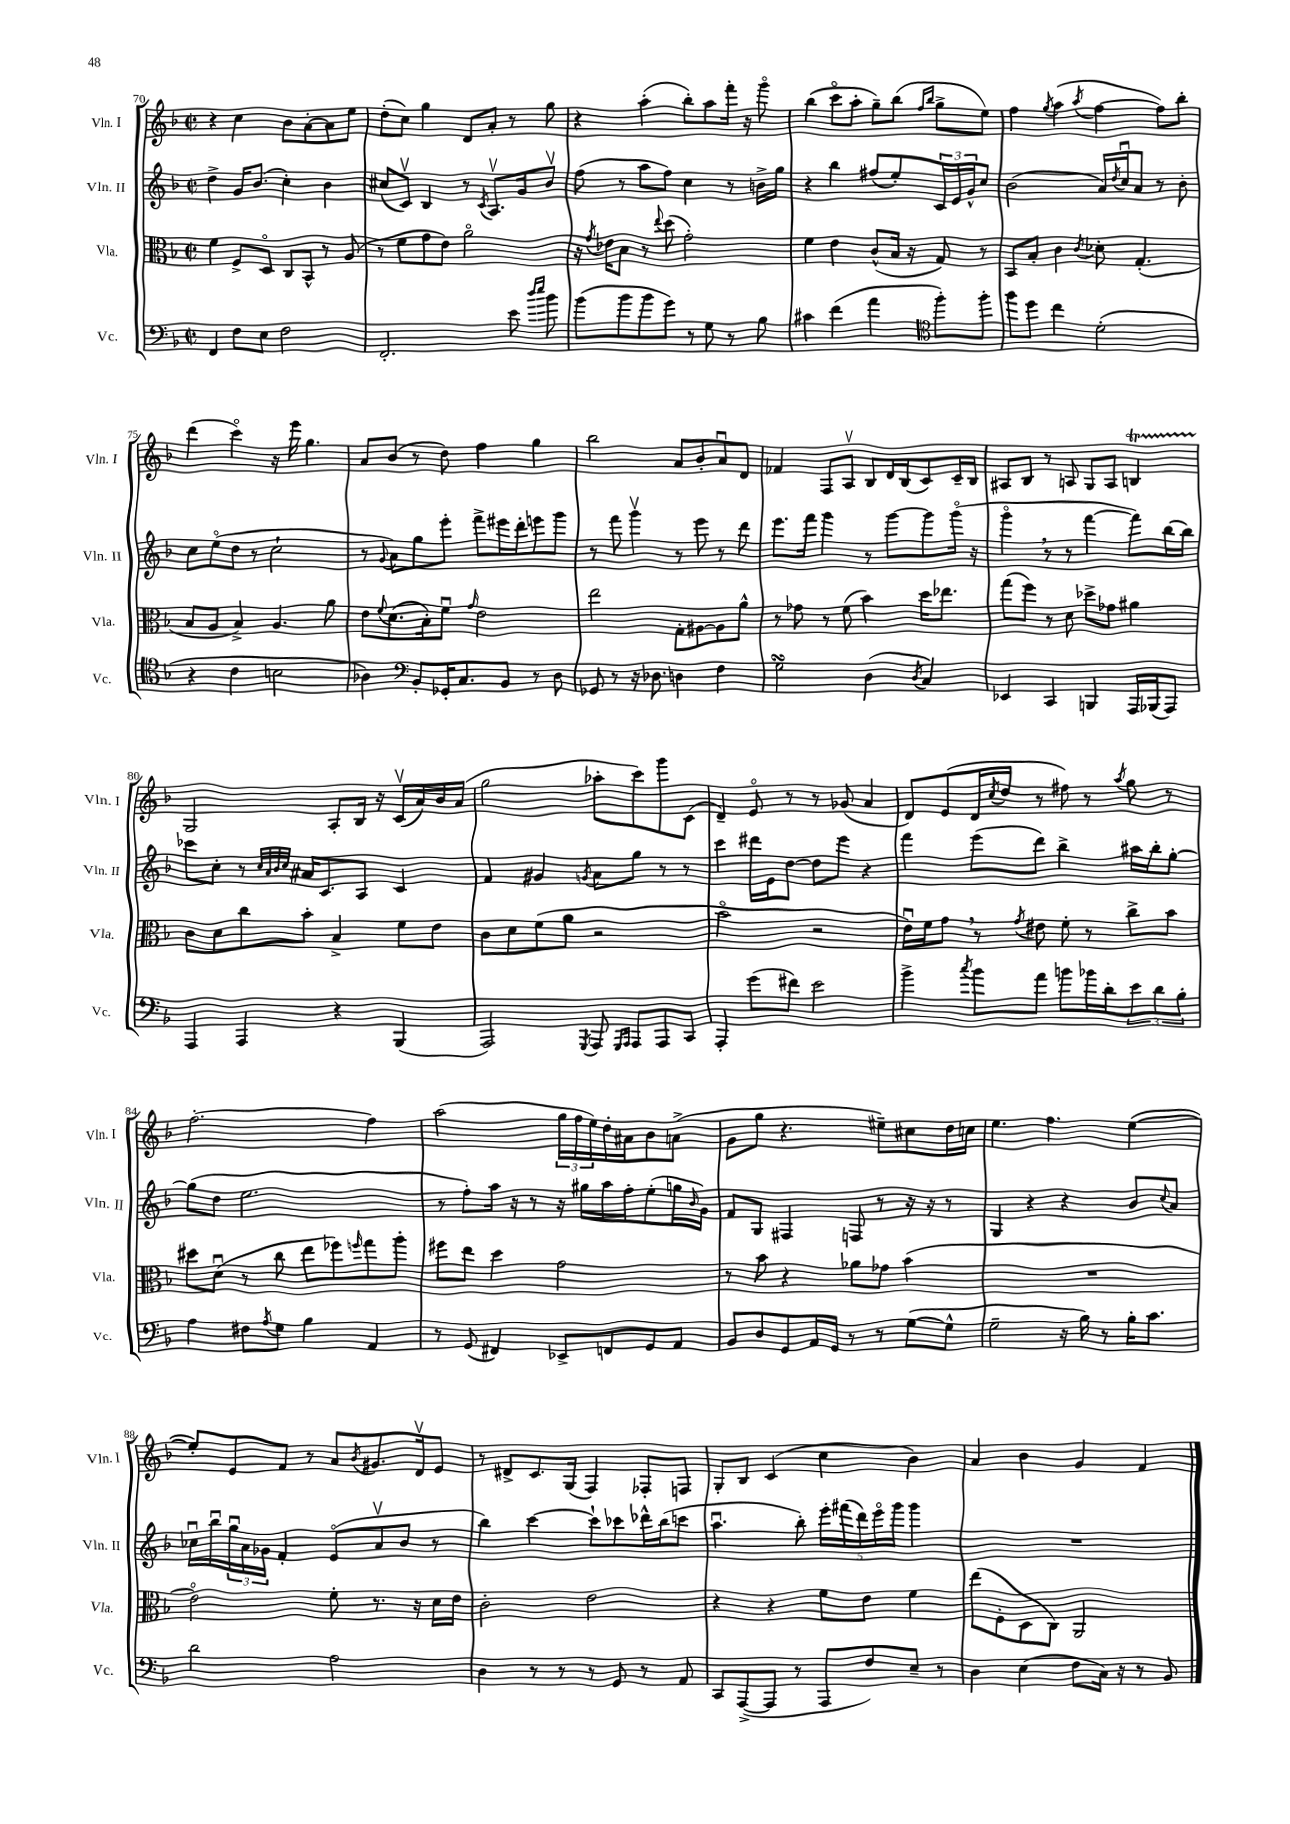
<<
\new StaffGroup <<
\new Staff = "s0" \with { instrumentName = "Vln. I" shortInstrumentName = "Vln. I" } {
    \clef treble \key f \major \defaultTimeSignature \time 2/2
    r4 c''4 bes'8 a'8~-. a'8 e''8 |
    d''8-.( c''8) g''4 d'8 a'8-. r8 g''8 |
    r4 a''4-.( bes''8-.) a''8 f'''16-. r16 g'''8\flageolet |
    bes''4( c'''8\flageolet a''8-. g''8--) bes''8( \grace { f''16 bes''16 } g''8-> e''8) |
    f''4 \acciaccatura { g''8 } a''4( \acciaccatura { a''8 } f''4~ f''8) bes''8-. |
    d'''4( c'''4\flageolet) r16 e'''16 g''4. |
    a'8 bes'8( r8 d''8) f''4 g''4 |
    bes''2 a'8 bes'8-. a'8\downbow d'8 |
    fes'4 f8 a8\upbow bes8 d'16 bes16( c'8) c'16-- bes16 |
    ais8 bes8 r8 a8 g8 a8 b4\startTrillSpan |
    g2\stopTrillSpan a8-. bes16 r16 c'16\upbow( a'16) bes'16 a'16( |
    g''2 aes''8-. c'''8) g'''8 c'8( |
    d'4--) e'8\flageolet r8 r8 ges'8( a'4 |
    d'8) e'8( d'16 \acciaccatura { c''8 } d''16 r8 fis''8) r8 \acciaccatura { a''8 } g''8 r8 |
    f''2.~-. f''4 |
    a''2( \tuplet 3/2 { g''16 f''16 e''16) } d''16-. ais'16 bes'8 a'8->( |
    g'8 g''8 r4. eis''8--) cis''8 d''16 c''16 |
    e''4. f''4. e''4~( |
    e''8-.) e'8 f'8 r8 a'8 \acciaccatura { bes'8 } gis'8. d'16\upbow e'8 |
    r8 dis'8-> c'8. g16( f4) fes8-. f8 |
    g8-. bes8 c'4( c''4 bes'4) |
    a'4 bes'4 g'4 f'4 \bar "|." |
}
\new Staff = "s1" \with { instrumentName = "Vln. II" shortInstrumentName = "Vln. II" } {
    \clef treble \key f \major \defaultTimeSignature \time 2/2
    d''4-> g'16 bes'8.( c''4-.) bes'4 |
    cis''8( c'8\upbow) bes4 r8 \acciaccatura { c'8 } a8.\upbow g'16 bes'8\upbow |
    f''8( r8 a''8 f''8) c''4 r8 b'16-> g''16 |
    r4 bes''4 fis''8( e''8-.) \tuplet 3/2 { c'16 e'16 g'16-^ } c''8 |
    bes'2( a'16) \acciaccatura { d''8 } c''16\downbow a'8 r8 bes'8-. |
    c''8 e''8\flageolet( d''8 r8 c''2-! |
    r8 \appoggiatura { g'8 } a'8) g''8 e'''8-. f'''8-> eis'''16 d'''16-. e'''8 g'''8 |
    r8 f'''8 g'''4\upbow r8 e'''8 r8 d'''8 |
    e'''8. f'''16 g'''4 r8 g'''8~ g'''8 g'''16\flageolet( r16 |
    g'''4\flageolet \breathe r8 r8 f'''4~ f'''8) bes''16~ bes''16 |
    ces'''8 c''8-. r8 \grace { c''32 a'32 bes'32 c''32 } ais'16 c'8. a8 c'4 |
    f'4 gis'4 \acciaccatura { g'8 } a'8 g''8 r8 r8 |
    c'''4 dis'''16 e'16 d''8~ d''8 e'''8 r4 |
    f'''4 e'''8( d'''8) bes''4-> ais''16 bes''16-. g''8~-. |
    g''8( d''8 e''2. |
    r8 f''8-.) a''16 r16 r8 r16 gis''16 a''16 f''16-. e''8-.( g''16 \grace { bes'16 } g'16) |
    f'8 g8 fis4 f8 r8 r16 r16 r8 |
    g4 r4 r4 bes'8 \appoggiatura { c''8 } a'8 |
    ces''16\downbow bes''16\downbow \tuplet 3/2 { g''16\downbow a'16 ges'16 } f'4-. e'8\flageolet( a'8\upbow bes'8 r8 |
    bes''4) c'''4~ c'''8-! ces'''8 des'''16-^ bes''16( c'''8 |
    a''4.\downbow bes''8-.) \tuplet 5/4 { e'''16-. fis'''16( d'''16) e'''16\flageolet g'''16 } g'''4 |
    R1 \bar "|." |
}
\new Staff = "s2" \with { instrumentName = "Vla." shortInstrumentName = "Vla." } {
    \clef alto \key f \major \defaultTimeSignature \time 2/2
    f'4 f8-> d8\flageolet c8 bes,8-^ r8 a8( |
    r8 f'8 g'8 e'8) a'2\flageolet |
    r16 \acciaccatura { g'8 } ees'16 bes8 r8 \appoggiatura { e''8 } d''8( g'2-.) |
    f'4 e'4 c'8-^( bes16 r16 g8) r8 |
    bes,8 bes8-. c'4 \acciaccatura { c'8 } des'8-. g4.-.( |
    bes8 a8 bes4->) a4. a'8 |
    e'8 \appoggiatura { f'8 } d'8.( bes16-.) f'8\downbow \grace { g'16 } e'2 |
    e''2 g8-. ais8~ ais8 a'8-^ |
    r8 ges'8 r8 f'8( bes'4) d''16 ees''8. |
    g''8( f''8) r8 d'8 des''8-> ges'8 ais'4 |
    c'8 d'8 c''8 bes'8-. bes4-> f'8 e'8 |
    c'8 d'8 f'8( a'8 r2 |
    bes'2\flageolet r2 |
    e'16\downbow) f'16 g'8 \breathe r8 \acciaccatura { g'8 } eis'8 f'8-. r8 c''8-> bes'8 |
    dis''8 d'8\downbow( r8 c''8 e''8 fes''8) \grace { f''16 } g''8 a''8-. |
    fis''8 e''8 d''4 g'2 |
    r8 bes'8 r4 aes'8 ges'8 bes'4( |
    R1 |
    e'2\flageolet) f'8-. r8. r16 d'16 e'16 |
    c'2-. e'2 |
    r4 r4 f'8 e'8 f'4 |
    e''8( f8-. d8 c8) a,2 \bar "|." |
}
\new Staff = "s3" \with { instrumentName = "Vc." shortInstrumentName = "Vc." } {
    \clef bass \key f \major \defaultTimeSignature \time 2/2
    f,4 f8 e8 f2 |
    f,2.-. e'8 \grace { d''16 e''16 } bes'8 |
    bes'8( bes'8 bes'8 g'8) r8 g8 r8 bes8 |
    cis'4 f'4( a'4 \clef tenor f''8-.) f''8-. |
    f''8 d''8 c''4 d'2-.( |
    r4 c'4 b2 |
    aes4) \clef bass bes,8-. ges,16-. c8. bes,8 r8 d8 |
    ges,8 r8 r16 des8. d4 f4 |
    g2\turn d4( \acciaccatura { d8 } c4) |
    ees,4 c,4 b,,4 a,,16 bes,,16( a,,8) |
    a,,4 a,,4 r4 bes,,4( |
    a,,2) \acciaccatura { g,,8 } a,,8 \grace { g,,16 a,,16 } a,,8 a,,8 c,8 |
    a,,4-. g'8( fis'8) e'2 |
    bes'4-> \acciaccatura { c''8 } bes'8 a'8 b'8 bes'16 d'16-. \tuplet 3/2 { e'8 d'8 bes8-. } |
    a4 fis8 \acciaccatura { a8 } g8 bes4 a,4 |
    r8 g,8( fis,4) ees,8-> f,8 g,8 a,8 |
    bes,8 d8 g,8 a,16 g,16 r8 r8 g8~( g8-^ |
    g2-- r16 bes16) r8 bes16-. c'8. |
    d'2 a2 |
    d4 r8 r8 r8 g,8 r8 a,8 |
    c,8 a,,8~->( a,,8 r8 a,,8 f8) e8-- r8 |
    d4 e4( f8 c16) r16 r8 bes,8 \bar "|." |
}
>>
>>
\layout { \context { \Score currentBarNumber = #70 } }
